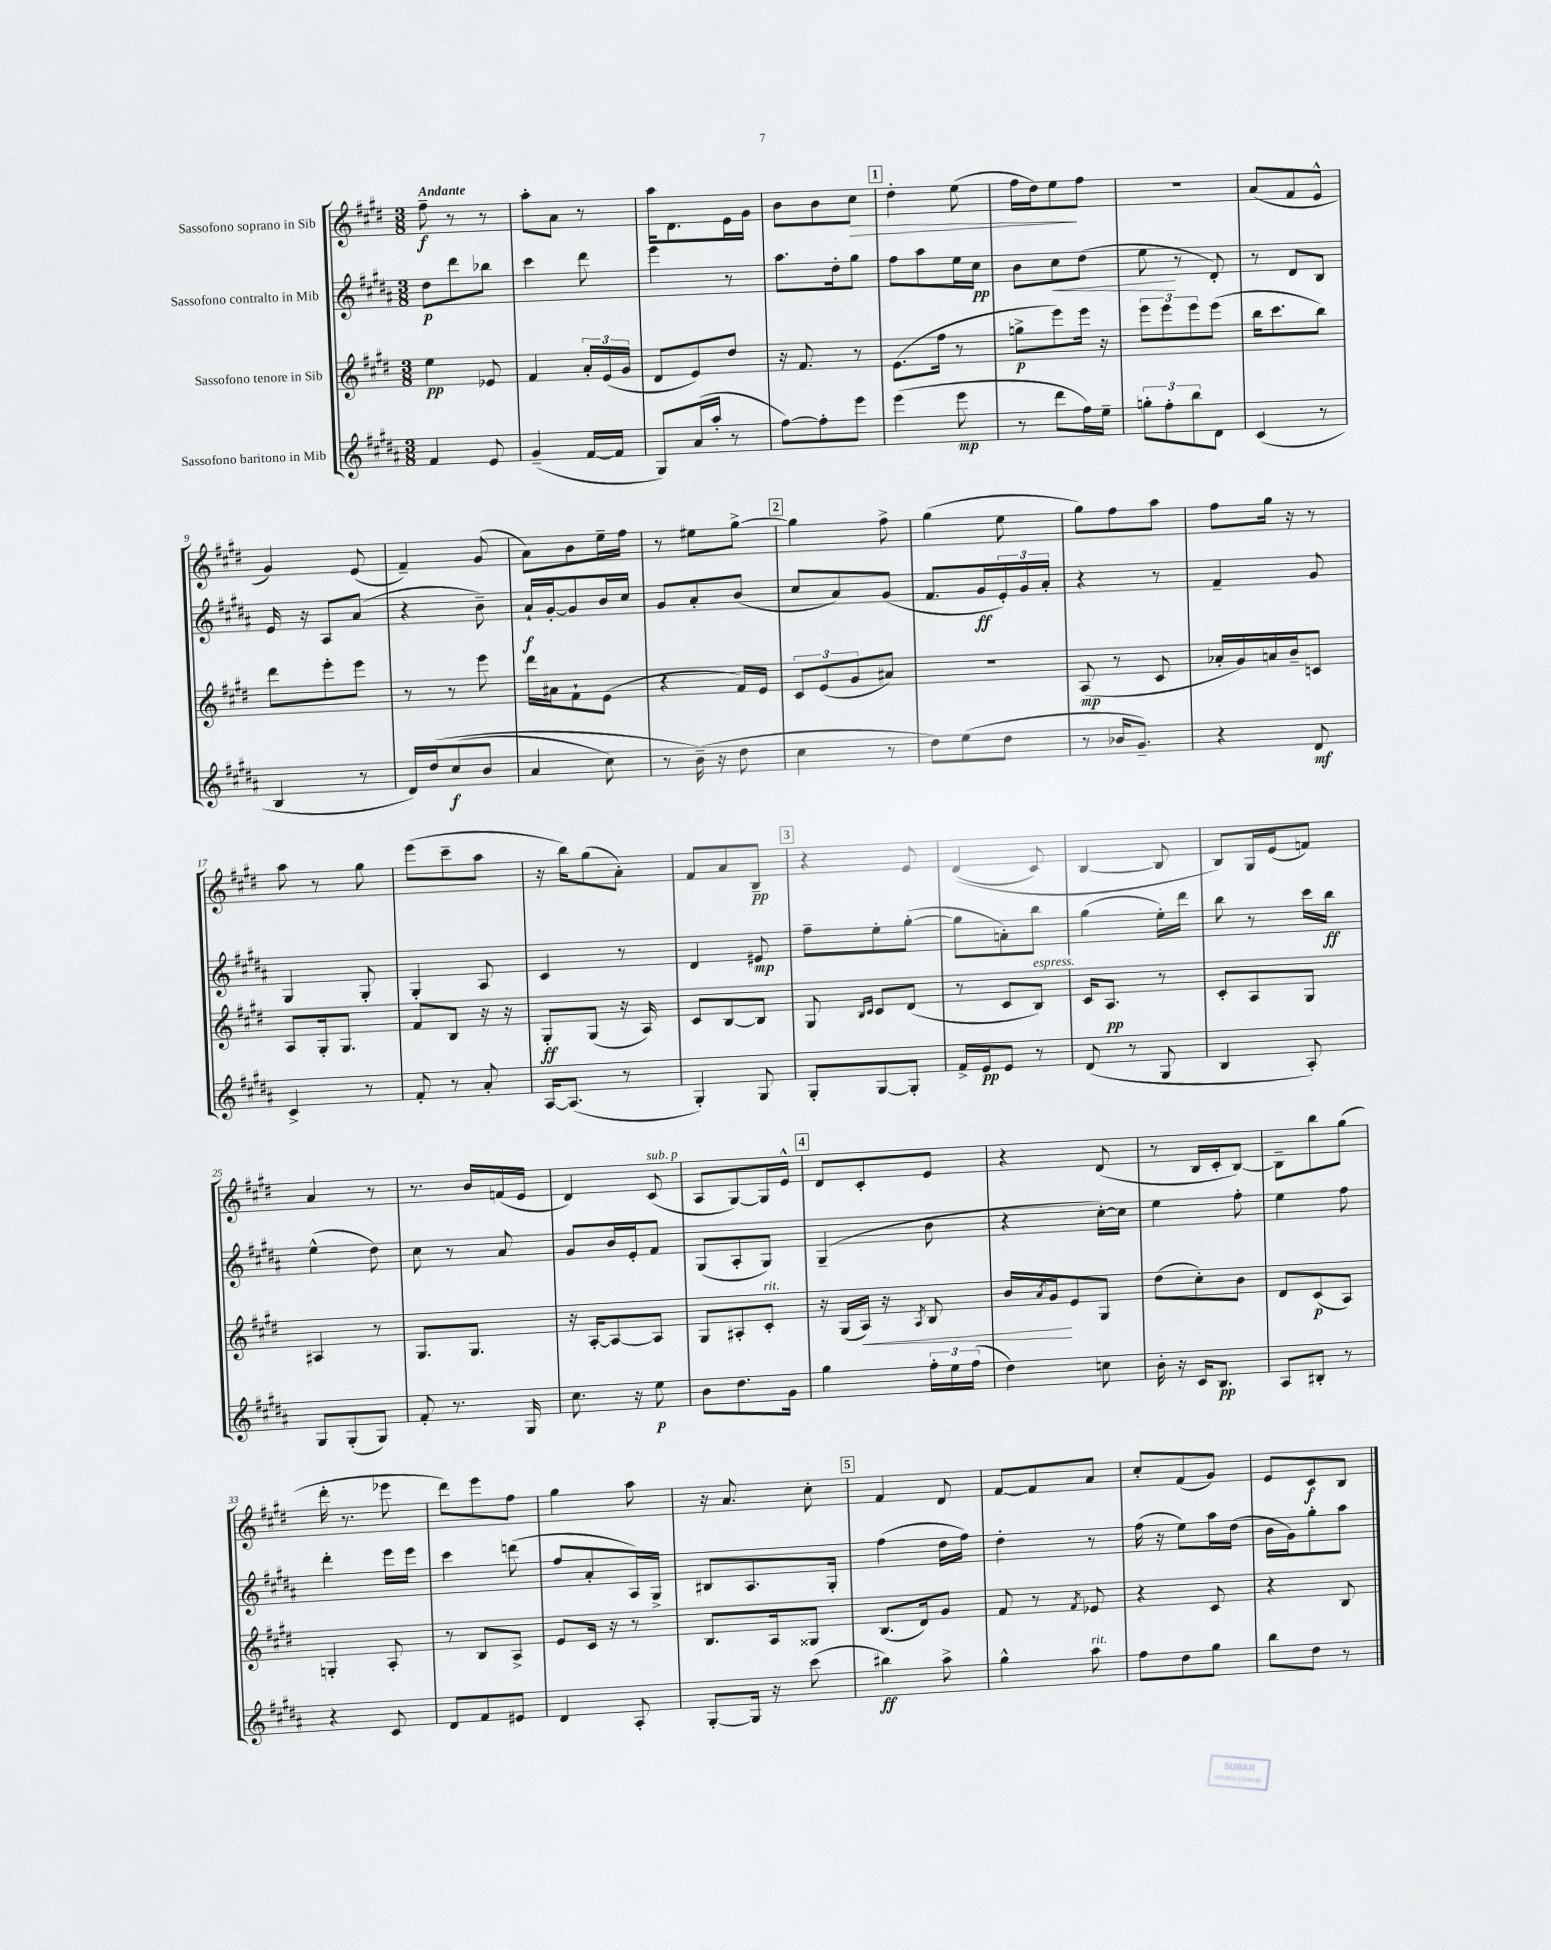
<<
\new StaffGroup <<
\new Staff = "s0" \with { instrumentName = "Sassofono soprano in Sib" } {
    \clef treble \key e \major \numericTimeSignature \time 3/8 \tempo "Andante"
    fis''8--\f r8 r8 |
    a''8-. a'8 r8 |
    a''16 dis'8. e'16 gis'16 |
    b'8 b'8 cis''8\> |
    \mark \markup { \box "1" } dis''4-. e''8( |
    fis''16 dis''16) e''8\! fis''8 |
    R4. |
    a'8( fis'8 e'8-^ |
    gis'4) e'8( |
    fis'4--) gis'8( |
    a'8) b'8 e''16-- fis''16 |
    r8 eis''8 gis''8~-> |
    \mark \markup { \box "2" } gis''4 fis''8-> |
    gis''4( e''8 |
    gis''8) fis''8 a''8 |
    fis''8 gis''16 r16 r8 |
    a''8 r8 gis''8 |
    e'''8( cis'''8-- a''8 |
    r16 b''16) gis''8( a'8-.) |
    fis'8 a'8 b8--\pp |
    \mark \markup { \box "3" } r4 e'8 |
    dis'4(\( cis'8) |
    b4~ b8 |
    b8\) gis16 e'16( f'8) |
    a'4 r8 |
    r8. b'16 f'16( e'16 |
    dis'4) cis'8^\markup { \italic "sub. p" }( |
    a8 gis8~) gis16 e'16-^ |
    \mark \markup { \box "4" } dis'8 cis'8-. e'8 |
    r4 dis'8( |
    r8 b16 cis'16-. b8~) |
    b8-- b''8 gis''8( |
    dis'''16-. r8. ees'''8 |
    dis'''8) e'''8 fis''8 |
    gis''4 a''8 |
    r16 a'8. cis''8-. |
    \mark \markup { \box "5" } fis'4 dis'8 |
    fis'8~ fis'8 a'8 |
    cis''8-. fis'8( gis'8) |
    e'8 cis'8\f b8 \bar "|." |
}
\new Staff = "s1" \with { instrumentName = "Sassofono contralto in Mib" } {
    \clef treble \key b \major \numericTimeSignature \time 3/8
    dis''8\p dis'''8 bes''8 |
    cis'''4 dis'''8 |
    e'''4 r8 |
    ais''8. dis''16-. gis''8 |
    \mark \markup { \box "1" } fis''8 ais''8 e''16 cis''16\pp |
    b'8 cis''8\< dis''8( |
    e''8\! r8 dis'8-.) |
    r8 dis'8 b8 |
    e'16 r16 ais8 ais'8( |
    r4 b'8--) |
    ais'16-!\f gis'16~-. gis'8 b'16 cis''16 |
    gis'8 ais'8-. b'8( |
    \mark \markup { \box "2" } cis''8 ais'8) gis'8( |
    fis'8. gis'16\ff \tuplet 3/2 { e'16-.) gis'16 ais'16-. } |
    r4 r8 |
    fis'4-- gis'8 |
    gis4 gis8-. |
    gis4-. ais8 |
    cis'4 r8 |
    dis'4 eis'8\mp |
    \mark \markup { \box "3" } fis''8-- e''8-. gis''8~-.( |
    gis''8 a'8-.) b''8 |
    gis''4( e''16-.) dis'''16 |
    b''8 r8 cis'''16 b''16\ff |
    e''4-^( dis''8) |
    cis''8 r8 ais'8 |
    gis'8 b'16 e'16-. fis'8 |
    gis8( ais8-. gis8) |
    \mark \markup { \box "4" } gis4--( b'8 |
    r4 cis''16~-.) cis''16 |
    e''4 fis''8-. |
    e''4 fis''8 |
    dis'''4-. e'''16 e'''16 |
    cis'''4 d'''8( |
    fis''8 ais'8-. ais16) gis16-> |
    bis8 ais8. gis16-. |
    \mark \markup { \box "5" } fis''4( dis''16 fis''16) |
    dis''4-. r8 |
    fis''16( r16 e''8) ais''16 dis''16( |
    b'16 gis'16) gis''8-. ais''8 \bar "|." |
}
\new Staff = "s2" \with { instrumentName = "Sassofono tenore in Sib" } {
    \clef treble \key e \major \numericTimeSignature \time 3/8
    e''4\pp ees'8 |
    fis'4 \tuplet 3/2 { a'16-. e'16( gis'16 } |
    dis'8 e'8) dis''8 |
    r16 fis'8. r8 |
    \mark \markup { \box "1" } e'8.( fis''16 r8 |
    g''8->\p e'''8) e'''16 r16 |
    \tuplet 3/2 { e'''8 e'''8 e'''8 } e'''8( |
    b''16 cis'''8. b''8) |
    dis'''8 e'''8-. e'''8 |
    r8 r8 e'''8 |
    dis'''16 ais'16 fis'8-! e'8( |
    r4 fis'16) e'16 |
    \mark \markup { \box "2" } \tuplet 3/2 { cis'8 e'8( gis'8 } ais'8) |
    R4. |
    a8\mp( r8 cis'8 |
    aes'16-. gis'16) a'16 b'16-- c'8 |
    a8 gis16-. gis8. |
    fis'8 b8 r16 r16 |
    gis8-.\ff gis8( r16 a16) |
    cis'8 b8~ b8 |
    \mark \markup { \box "3" } gis8 \grace { b16 cis'16 } cis'8 dis'8( |
    r8 cis'8 b8^\markup { \italic "espress." }) |
    cis'16 a8.\pp r8 |
    cis'8-. a8 gis8 |
    ais4 r8 |
    gis8. gis8. |
    r16 a16~-. a8~ a8 |
    gis8 ais8-. cis'8-.^\markup { \italic "rit." } |
    \mark \markup { \box "4" } r16 gis16( a16\<) r16 \acciaccatura { a8 } b8 |
    b'16 \acciaccatura { a'8 } gis'16\! e'8 gis8 |
    dis''8( cis''8-.) b'8 |
    dis'8 cis'8\p( a8) |
    g4-. a8-. |
    r8 b8 a8-> |
    e'8 cis'16 r16 r8 |
    b8. a16 gisis8 |
    \mark \markup { \box "5" } b8.( dis'16) gis'8 |
    fis'8 r8 \acciaccatura { fis'8 } ees'8 |
    r4 cis'8 |
    r4 b8 \bar "|." |
}
\new Staff = "s3" \with { instrumentName = "Sassofono baritono in Mib" } {
    \clef treble \key b \major \numericTimeSignature \time 3/8
    fis'4 e'8 |
    gis'4--( fis'16~ fis'16 |
    gis8) ais'16( ais''16-. r8 |
    fis''8~) fis''8-. e'''8 |
    \mark \markup { \box "1" } e'''4( e'''8\mp |
    r8 dis'''8 fis''16) e''16-- |
    \tuplet 3/2 { g''8-. fis''8-. b''8 } dis'8 |
    cis'4( r8 |
    b4 r8 |
    dis'16) dis''16\( cis''8\f( b'8 |
    ais'4 cis''8) |
    r8 b'16--(\) r16 dis''8 |
    \mark \markup { \box "2" } cis''4 r8 |
    dis''8) e''8( dis''8 |
    r8 bes'16 gis'8.--) |
    r4 dis'8\mf |
    cis'4-> r8 |
    fis'8-. r8 ais'8-. |
    ais16~ ais8.( r8 |
    gis4-.) gis8 |
    \mark \markup { \box "3" } gis8-. gis8~ gis8-. |
    fis'16-> e'16\pp e'8 r8 |
    dis'8( r8 gis8 |
    b4 ais8-.) |
    gis8 gis8-.( gis8) |
    fis'8-. r8. gis16 |
    cis''8. r16 e''8\p |
    b'8 dis''8. gis'16 |
    \mark \markup { \box "4" } gis''4 \tuplet 3/2 { fis''16-. e''16 fis''16( } |
    dis''4) c''8 |
    b'16-. r16 cis'16 b8.\pp |
    ais8 bis8-. r8 |
    r4 cis'8 |
    dis'8 fis'8 eis'8 |
    dis'4 ais8-. |
    gis8~-. gis16 r16 cis'''8( |
    \mark \markup { \box "5" } bis''4\ff) ais''8-> |
    gis''4-^ ais''8^\markup { \italic "rit." } |
    fis''8 dis''8 gis''8 |
    b''8 dis''8 r8 \bar "|." |
}
>>
>>
